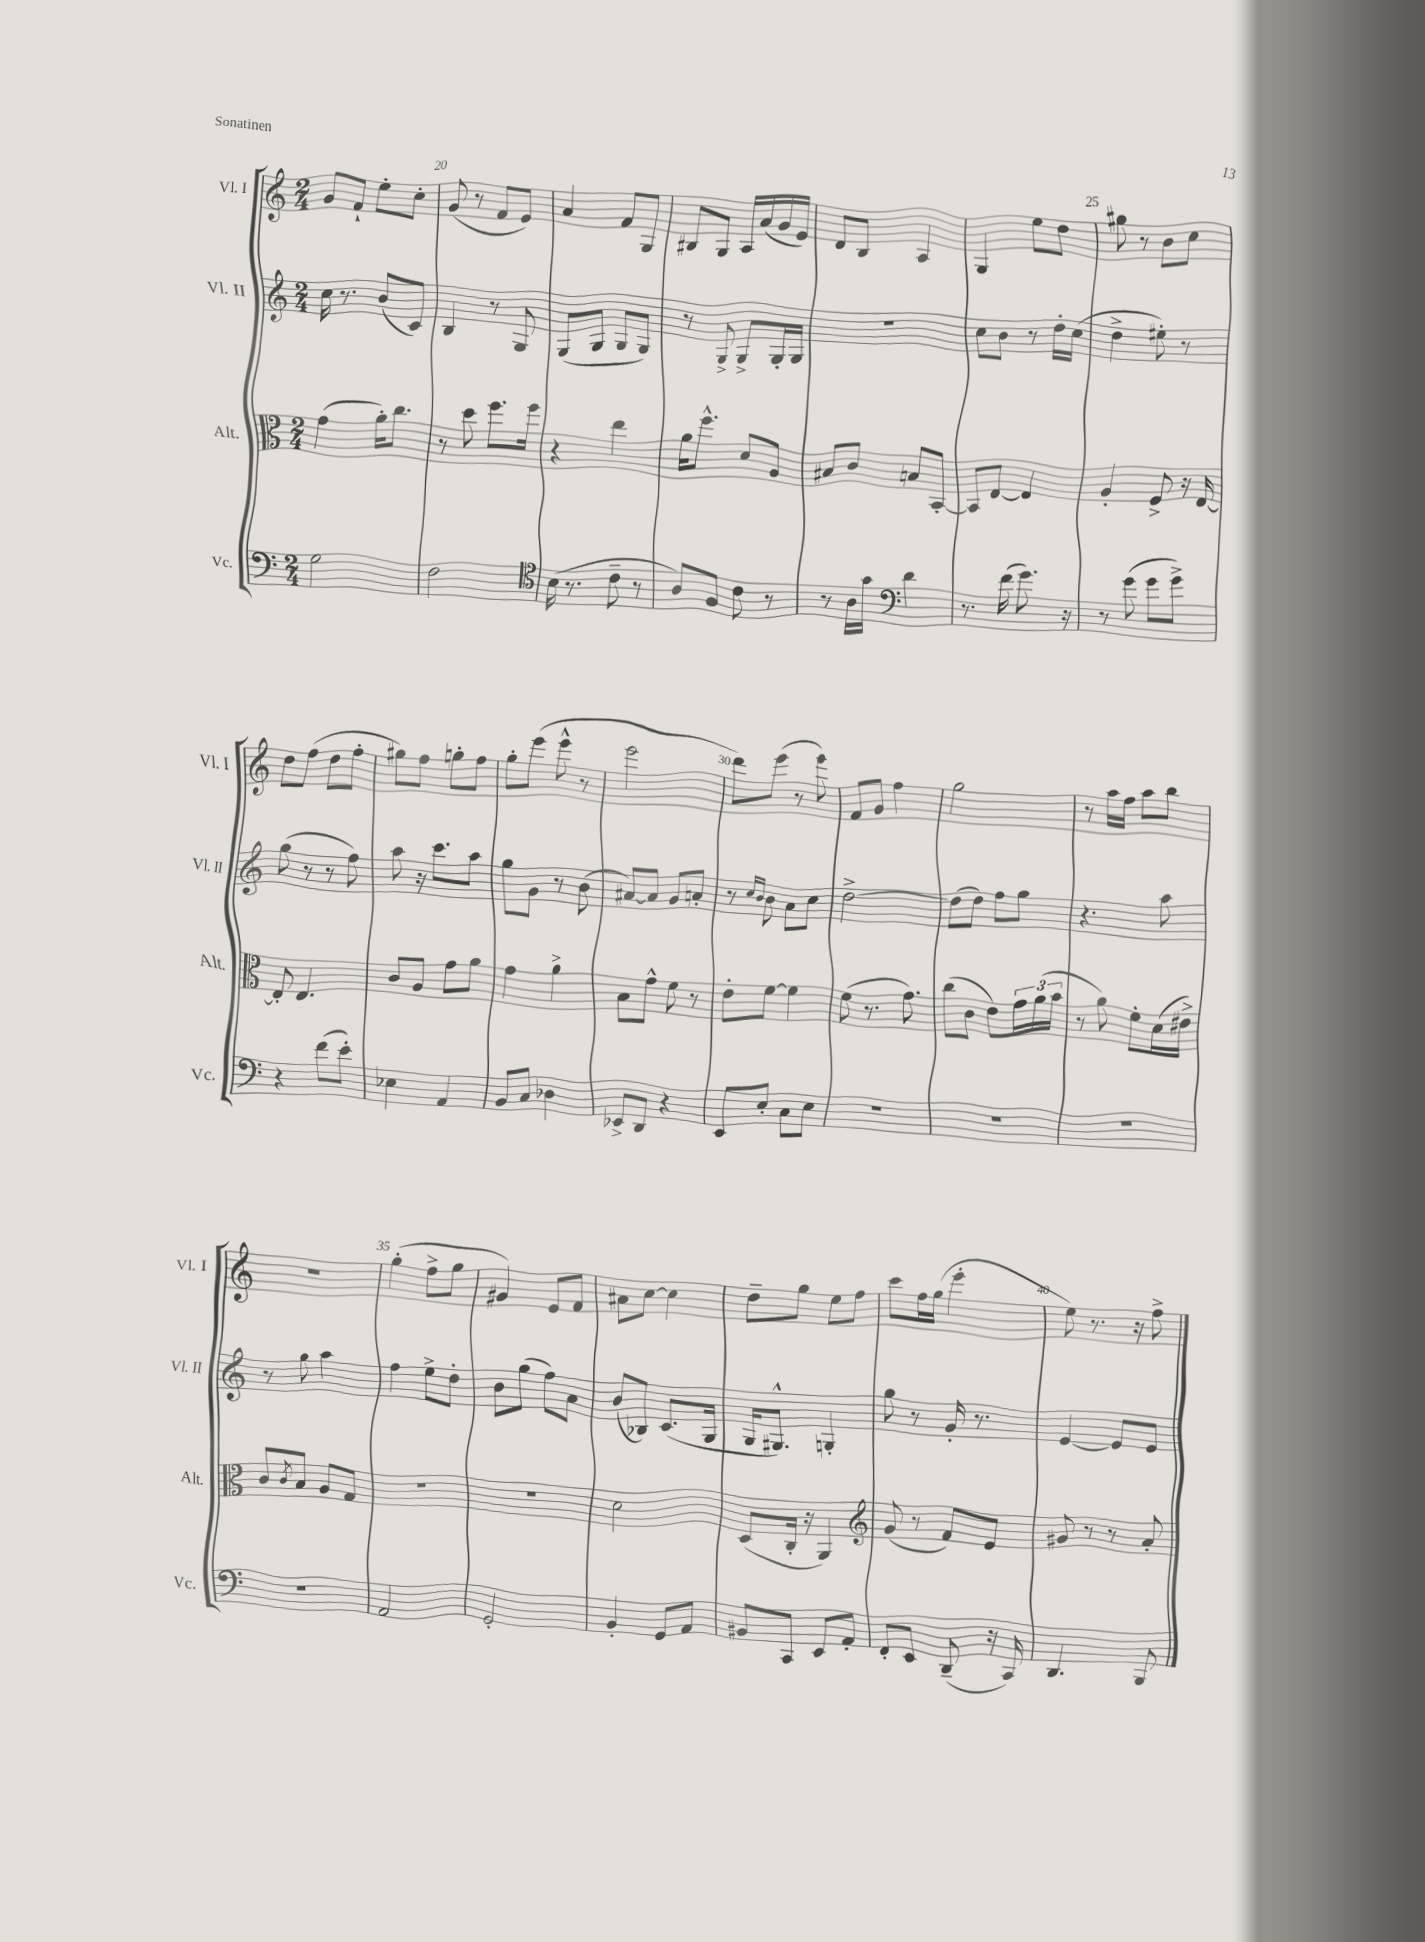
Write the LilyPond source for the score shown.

<<
\new StaffGroup <<
\new Staff = "s0" \with { instrumentName = "Vl. I" shortInstrumentName = "Vl. I" } {
    \clef treble \key c \major \numericTimeSignature \time 2/4
    g'8 f'8-! e''8-. c''8-. |
    g'8( r8 f'8 e'8) |
    a'4 f'8 g8 |
    bis8 g8 a16 a'16( g'16 e'16) |
    d'8 b8 a4 |
    g4 e''8 d''8 |
    gis''8 r8 b'8 c''8 |
    d''8 f''8( d''8 f''8-. |
    gis''8) f''8 g''8-. f''8 |
    g''8-. e'''8( e'''8-^ r8 |
    e'''2 |
    d'''8) e'''8( r8 e'''8) |
    f'8 g'8 f''4 |
    g''2 |
    r8 a''16 f''16 a''8 b''8 |
    r2 |
    g''4-.( f''8-> g''8 |
    gis'4) e'8 f'8 |
    ais'8 c''8~ c''4 |
    d''8-- g''8 e''8 f''8 |
    c'''8 f''16 g''16( e'''4-. |
    e''8) r8. r16 f''8-> \bar "|." |
}
\new Staff = "s1" \with { instrumentName = "Vl. II" shortInstrumentName = "Vl. II" } {
    \clef treble \key c \major \numericTimeSignature \time 2/4
    c''16 r8. b'8( c'8) |
    b4 r8 g8 |
    g8( g8 g8 g8) |
    r8 g8-> g8-> g16-. g16 |
    R2 |
    c''8 b'8 r8 d''16-. c''16( |
    d''4-> eis''8-.) r8 |
    g''8( r8 r8 f''8) |
    a''8 r16 c'''8. a''8 |
    g''8 g'8 r8 b'8( |
    ais'8~) ais'8 g'8 a'8-. |
    r8 \grace { c''16 b'16 } b'8 a'8 c''8 |
    d''2~-> |
    d''8( d''8) f''8 g''8 |
    r4. a''8 |
    r8 g''8 a''4 |
    f''4 e''8-> d''8-. |
    b'8 g''8( f''8) a'8 |
    b'8( bes8) c'8.( g16 |
    g16 gis8.-^) g4-. |
    g''8 r8 g'16-. r8. |
    e'4~ e'8 e'8 \bar "|." |
}
\new Staff = "s2" \with { instrumentName = "Alt." shortInstrumentName = "Alt." } {
    \clef alto \key c \major \numericTimeSignature \time 2/4
    g'4( a'16-.) c''8. |
    r8 d''8 f''8. f''16 |
    r4 e''4 |
    a'16 f''8.-^ d'8 a8 |
    bis8 c'8 b8 b,8~-. |
    b,8 e8~ e4 |
    a4-. f8-> r16 e16~ |
    e8-. e4. |
    c'8 a8 g'8 a'8 |
    g'4 a'4-> |
    b8 g'8-^ f'8 r8 |
    e'8-. f'8~ f'4 |
    f'8( r8. g'8.) |
    c''8( c'8 e'8) \tuplet 3/2 { g'16 a'16( b'16 } |
    r8 a'8) f'8-. d'16( eis'16->) |
    c'8 \acciaccatura { c'8 } b8 a8 g8 |
    R2 |
    R2 |
    d'2 |
    d8( c16-. r16 a,4) |
    \clef treble g'8( r8 f'8) e'8 |
    gis'8 r8 r8 a'8-. \bar "|." |
}
\new Staff = "s3" \with { instrumentName = "Vc." shortInstrumentName = "Vc." } {
    \clef bass \key c \major \numericTimeSignature \time 2/4
    g2 |
    f2 |
    \clef tenor b16( r8. c'8-- r8 |
    a8) f8 c'8 r8 |
    r8 a16 g'16 \clef bass d'4 |
    r8. f'16( g'8.) r16 |
    r8 g'8( g'8 g'8->) |
    r4 f'8( e'8-.) |
    ees4 a,4 |
    b,8 c8 des4 |
    ees,8-> d,8 r4 |
    e,8 e8-. c8 e8 |
    R2 |
    R2 |
    R2 |
    R2 |
    a,2 |
    g,2-. |
    b,4-. g,8 a,8 |
    bis,8 c,8 e,8 a,8-. |
    f,8-. e,8 d,8--( r16 c,16) |
    d,4. b,,8 \bar "|." |
}
>>
>>
\layout { \context { \Score currentBarNumber = #19 \override BarNumber.break-visibility = ##(#f #t #t) barNumberVisibility = #(every-nth-bar-number-visible 5) } }
